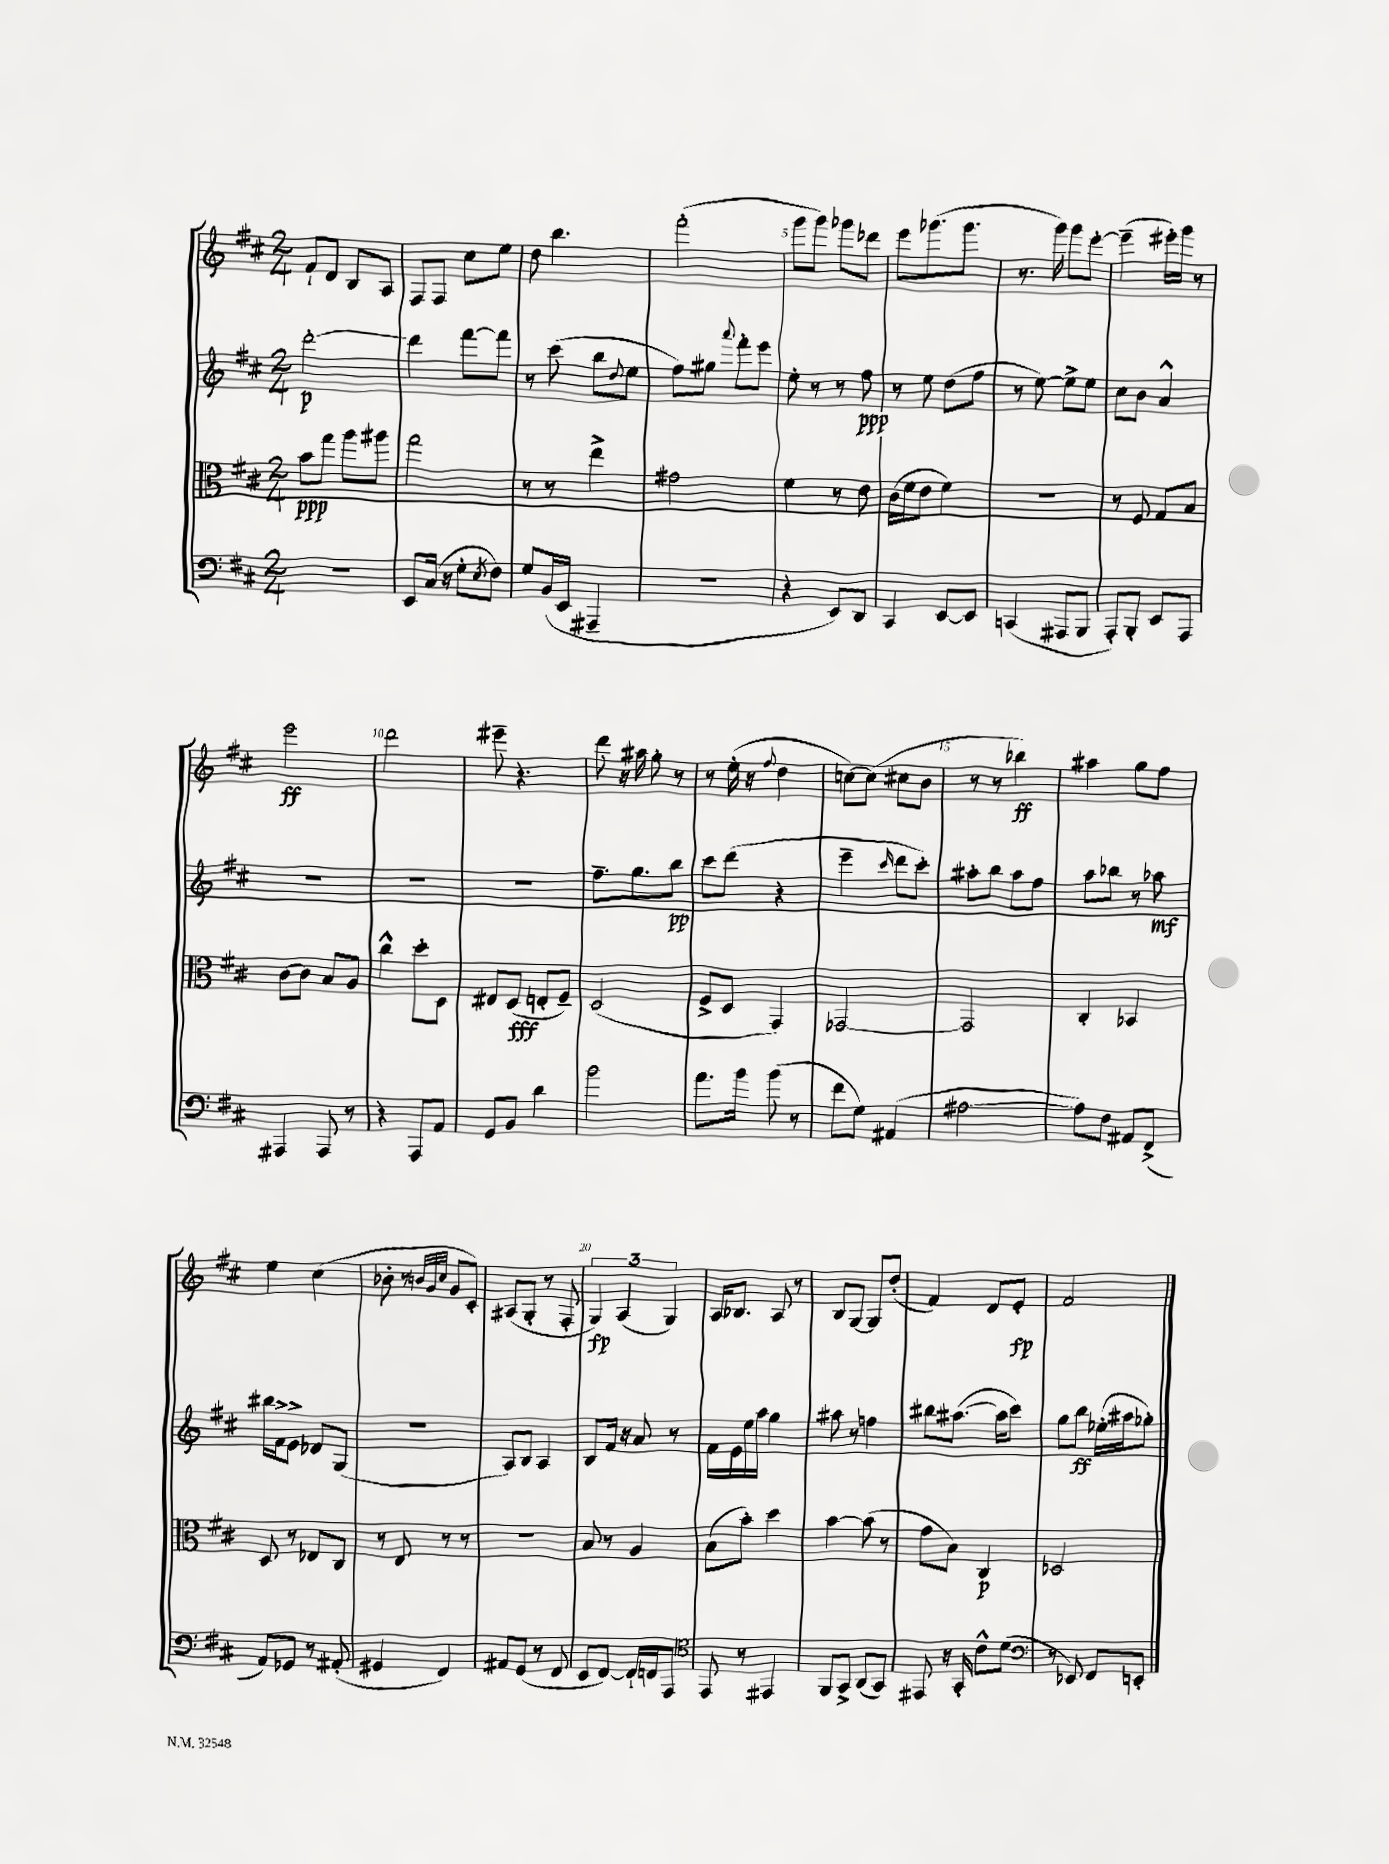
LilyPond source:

<<
\new StaffGroup <<
\new Staff = "s0" {
    \clef treble \key d \major \numericTimeSignature \time 2/4
    fis'8-! d'8 b8 a8 |
    fis8 fis8 cis''8 e''8 |
    d''8 b''4. |
    fis'''2-.( |
    g'''8 g'''8) ges'''8 des'''8 |
    e'''8 ges'''8.( ges'''8. |
    r8. g'''16) g'''8 e'''8~-. |
    e'''4--( eis'''16-.) g'''16 r8 |
    e'''2\ff |
    d'''2 |
    eis'''8-- r4. |
    d'''8 r16 ais''16 g''8-. r8 |
    r8 e''16-.( r16 \appoggiatura { fis''8 } d''4 |
    c''8~) c''8( cis''8 b'8 |
    r8 r8 bes''4\ff) |
    ais''4 g''8 fis''8 |
    e''4 cis''4( |
    bes'8-. r8 \grace { b'32 g'32 cis''32 } g'8 cis'8-.) |
    ais8( g8-. r8 fis8-. |
    \tuplet 3/2 { g4\fp) a4( g4) } |
    a16 bes8. a8 r8 |
    b8 g8~ g8 d''8-.( |
    fis'4) d'8 e'8-.\fp |
    fis'2 \bar "|." |
}
\new Staff = "s1" {
    \clef treble \key d \major \numericTimeSignature \time 2/4
    d'''2~-.\p |
    d'''4 fis'''8~ fis'''8 |
    r8 cis'''8( b''8 \appoggiatura { d''8 } e''8 |
    fis''8) gis''8 \appoggiatura { a'''8 } fis'''8-. e'''8 |
    e''8-. r8 r8 fis''8\ppp |
    r8 e''8 d''8( fis''8 |
    r8 e''8~) e''8-> e''8 |
    cis''8 b'8 a'4-^ |
    R2 |
    R2 |
    R2 |
    fis''8.-- g''8. b''8\pp |
    cis'''8 d'''8( r4 |
    e'''4-- \grace { cis'''16 } d'''8 cis'''8-.) |
    ais''8-. b''8 ais''8 fis''8 |
    a''8 bes''8 r8 aes''8\mf |
    bis''16 fis'16-> e'8-> des'8 g8( |
    r2 |
    a8) b8 a4 |
    b8 fis'16 r16 a'8 r8 |
    fis'16 e'16 e''16 a''16 g''4 |
    ais''8 r8 f''4 |
    bis''8 ais''8.~( ais''16 cis'''8) |
    g''8 b''8\ff ees''16-.( ais''16 ges''8-.) \bar "|." |
}
\new Staff = "s2" {
    \clef alto \key d \major \numericTimeSignature \time 2/4
    b'8\ppp g''8 a''8 ais''8 |
    g''2 |
    r8 r8 e''4-> |
    gis'2 |
    fis'4 r8 e'8 |
    cis'16( fis'16 e'8 fis'4) |
    R2 |
    r8 fis8 g8 b8 |
    cis'8~ cis'8 b8 a8 |
    cis''4-^ d''8-. d8 |
    eis8 d8\fff( e8-. fis8--) |
    d2( |
    fis8-> d8 g,4) |
    ges,2~ |
    ges,2 |
    cis4-. bes,4 |
    d8 r8 ees8 cis8 |
    r8 e8 r8 r8 |
    r2 |
    b8 r8 a4 |
    b8( b'8-.) d''4 |
    b'4~ b'8( r8 |
    g'8 b8) cis4\p |
    des2 \bar "|." |
}
\new Staff = "s3" {
    \clef bass \key d \major \numericTimeSignature \time 2/4
    r2 |
    e,8 cis16( r16 g8-. \acciaccatura { e8 } fis8) |
    g8 b,16( e,16 ais,,4-- |
    r2 |
    r4 e,8) d,8 |
    cis,4 e,8~ e,8 |
    c,4( ais,,8 b,,8 |
    a,,8-.) b,,8-. e,8 a,,8 |
    ais,,4 ais,,8 r8 |
    r4 a,,8 a,8 |
    g,8 b,8 d'4 |
    b'2 |
    a'8. b'16 b'8( r8 |
    fis'8 g8) ais,4( |
    ais2~ |
    ais8) fis8 ais,8 fis,8->( |
    a,8) ges,8 r8 ais,8-.( |
    gis,4 fis,4) |
    ais,8 g,8( r8 fis,8 |
    e,8 fis,8~) fis,16-! f,16 a,,8 |
    \clef tenor e,8 r8 eis,4 |
    fis,8 g,8-> a,8( g,8) |
    eis,8 r16 g,16-. cis'8-^ d'8( |
    \clef bass r8 ees,8) fis,8 e,8-. \bar "|." |
}
>>
>>
\layout { \context { \Score \override BarNumber.break-visibility = ##(#f #t #t) barNumberVisibility = #(every-nth-bar-number-visible 5) } }
